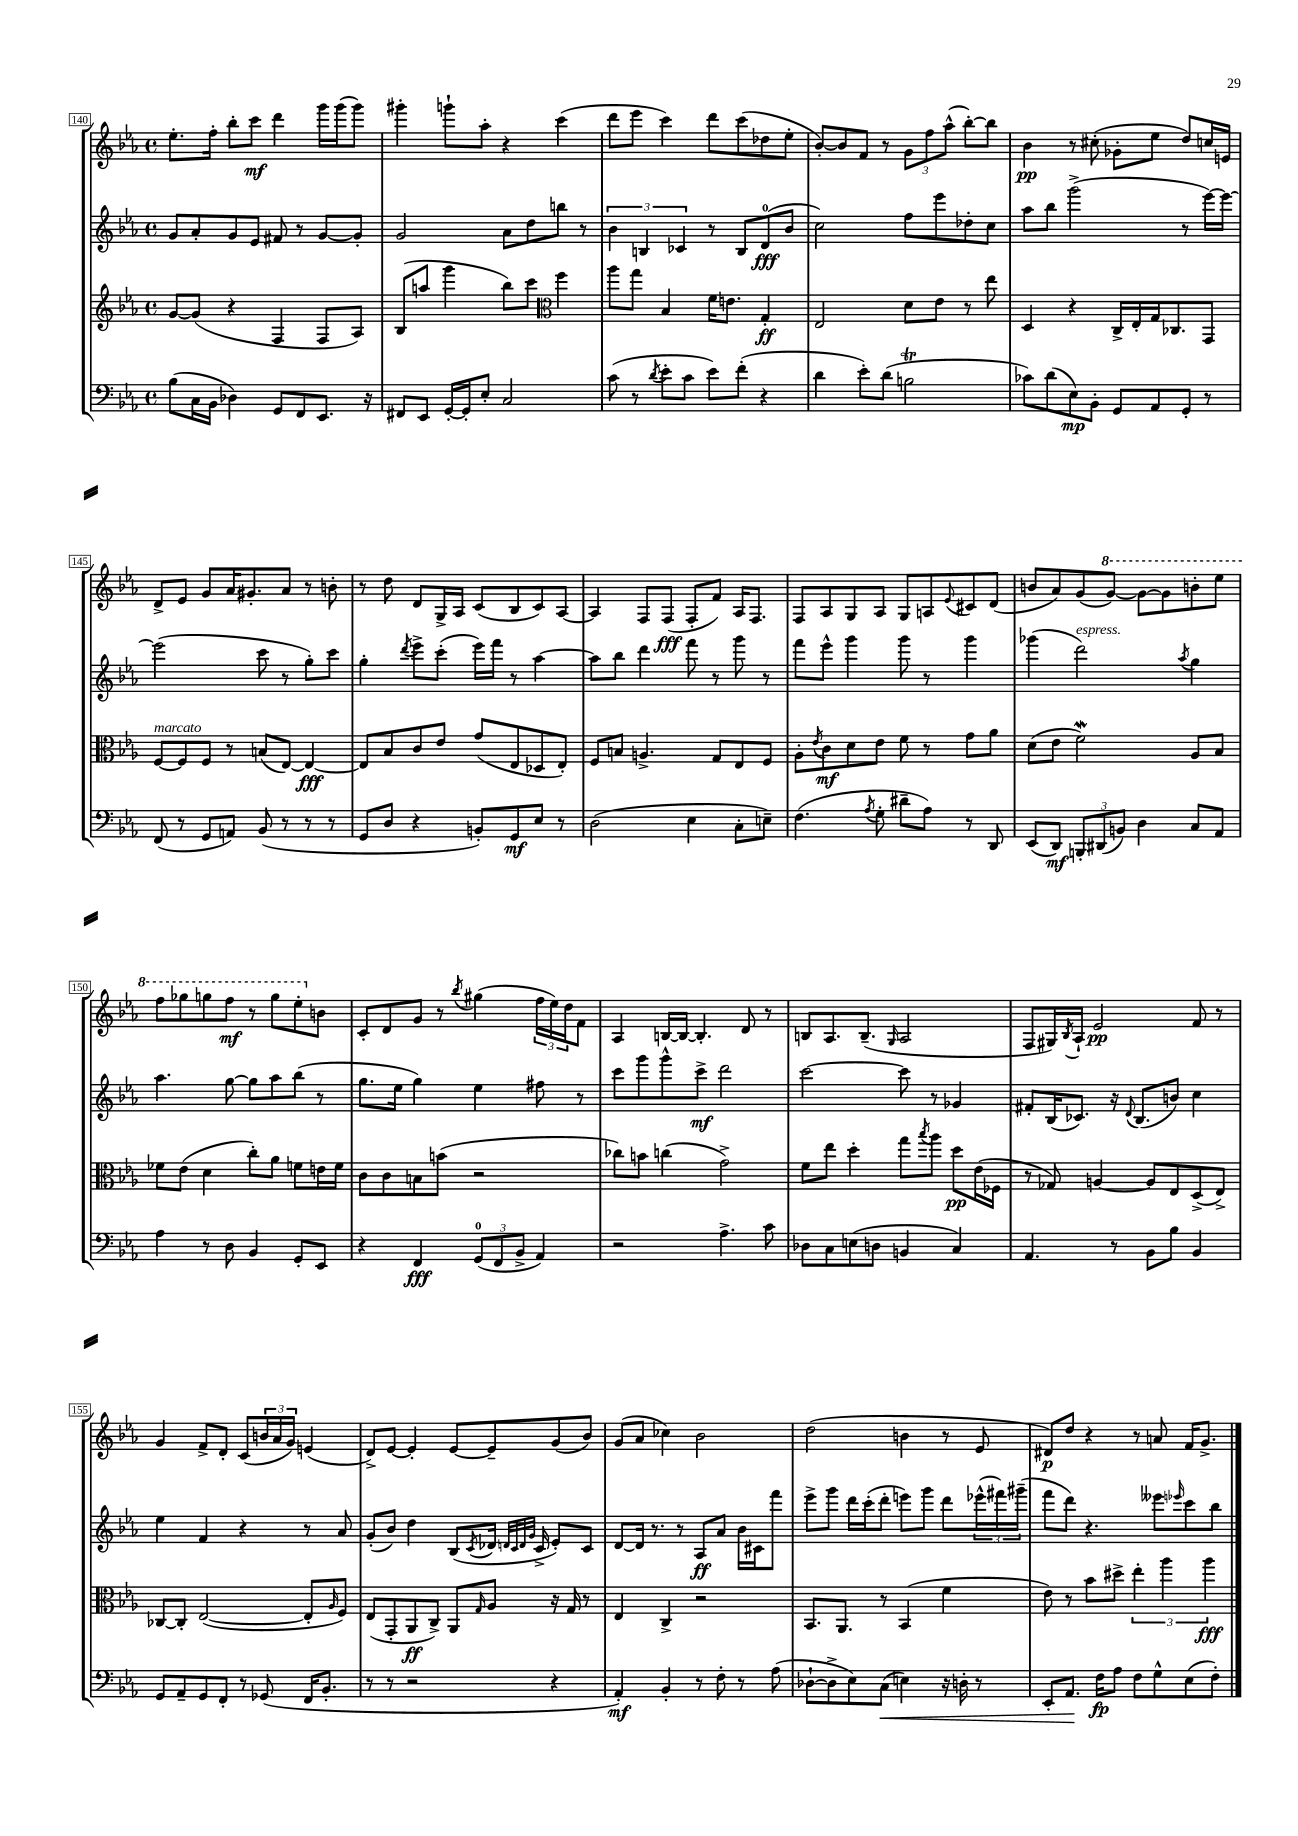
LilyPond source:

<<
\new StaffGroup <<
\new Staff = "s0" {
    \clef treble \key ees \major \defaultTimeSignature \time 4/4
    ees''8.-. f''16-. bes''8-. c'''8\mf d'''4 g'''16 g'''16( g'''8) |
    gis'''4-. g'''8-! aes''8-. r4 c'''4( |
    d'''8 ees'''8 c'''4) d'''8 c'''8( des''8 ees''8-. |
    bes'8~-.) bes'8 f'8 r8 \tuplet 3/2 { g'8 f''8 aes''8-^( } bes''8~-.) bes''8 |
    bes'4\pp r8 cis''8-.( ges'8-. ees''8 d''8) c''16 e'16 |
    d'8-> ees'8 g'8 aes'16 gis'8.-. aes'8 r8 b'8-. |
    r8 d''8 d'8 g16-> aes16 c'8( bes8 c'8) aes8~ |
    aes4 f8 f8\fff( f8-. f'8) aes16 f8. |
    f8 aes8 g8 aes8 g8 a8 \appoggiatura { ees'8 } cis'8 d'8( |
    b'8 aes'8) g'8( \ottava #1 g''8~) g''8~ g''8 b''8-. ees'''8 |
    f'''8 ges'''8 g'''8 f'''8\mf r8 g'''8 ees'''8-. \ottava #0 b'8 |
    c'8-. d'8 g'8 r8 \acciaccatura { bes''8 } gis''4( \tuplet 3/2 { f''16 ees''16) d''16 } f'8 |
    aes4 b16~ b16~ b4.-. d'8 r8 |
    b8 aes8. b8.--( \grace { g16 } aes2 |
    f8 gis16) \acciaccatura { bes8 } aes16-! ees'2\pp f'8 r8 |
    g'4 f'8-> d'8-. c'8( \tuplet 3/2 { b'16 aes'16 g'16) } e'4( |
    d'8->) ees'8~ ees'4-. ees'8~ ees'8-- g'8( bes'8) |
    g'8( aes'8 ces''4) bes'2 |
    d''2( b'4 r8 ees'8 |
    dis'8\p) d''8 r4 r8 a'8 f'16 g'8.-> \bar "|." |
}
\new Staff = "s1" {
    \clef treble \key ees \major \defaultTimeSignature \time 4/4
    g'8 aes'8-. g'8 ees'8 fis'8 r8 g'8~ g'8-. |
    g'2 aes'8 d''8 b''8 r8 |
    \tuplet 3/2 { bes'4 b4 ces'4 } r8 b8 d'8-0\fff( bes'8 |
    c''2) f''8 ees'''8 des''8-. c''8 |
    aes''8 bes''8 g'''2->( r8 ees'''16~) ees'''16~ |
    ees'''2( c'''8 r8 g''8-.) c'''8 |
    g''4-. \acciaccatura { d'''8 } ees'''8-> c'''8-.( ees'''16) f'''16 r8 aes''4~ |
    aes''8 bes''8 d'''4 f'''8 r8 g'''8 r8 |
    f'''8 ees'''8-^ g'''4 g'''8 r8 g'''4 |
    ges'''4( d'''2^\markup { \italic "espress." }) \acciaccatura { aes''8 } g''4 |
    aes''4. g''8~ g''8 aes''8 bes''8( r8 |
    g''8. ees''16 g''4) ees''4 fis''8 r8 |
    c'''8 g'''8 g'''8-^ c'''8->\mf d'''2 |
    c'''2~ c'''8 r8 ges'4 |
    fis'8-. bes16( ces'8.) r16 \appoggiatura { d'8 } bes8.( b'8) c''4 |
    ees''4 f'4 r4 r8 aes'8 |
    g'8-.( bes'8) d''4 bes8( \acciaccatura { c'8 } des'16 \grace { d'32 c'32 d'32 g'32 } c'16-> ees'8-.) c'8 |
    d'8~ d'16 r8. r8 aes8\ff aes'8 bes'16 cis'16 f'''8 |
    ees'''8-> g'''8 d'''16 c'''16-.( d'''8-. e'''8) g'''8 d'''8 \tuplet 3/2 { ees'''16-^( fis'''16) gis'''16--( } |
    f'''8 d'''8) r4. eeses'''8 \grace { ees'''16 } c'''8 bes''8 \bar "|." |
}
\new Staff = "s2" {
    \clef treble \key ees \major \defaultTimeSignature \time 4/4
    g'8~ g'8( r4 f4 f8 aes8) |
    bes8( a''8 g'''4 bes''8) c'''8 \clef alto f''4 |
    aes''8 g''8 bes4 f'16 e'8. g4-.\ff |
    ees2 d'8 ees'8 r8 ees''8 |
    d4 r4 c16-> ees16-. g16 ces8. g,8 |
    f8~^\markup { \italic "marcato" } f8 f8 r8 b8( ees8~) ees4~\fff |
    ees8 bes8 c'8 ees'8 g'8( ees8 des8 ees8-.) |
    f8 b8 a4.-> g8 ees8 f8 |
    aes8-. \acciaccatura { ees'8 } c'8\mf d'8 ees'8 f'8 r8 g'8 aes'8 |
    d'8( ees'8 f'2\mordent) aes8 bes8 |
    fes'8 ees'8( d'4 c''8-.) aes'8 f'8 e'16 f'16 |
    c'8 c'8 b8 b'8( r2 |
    ces''8) b'8 c''4( g'2->) |
    f'8 ees''8 d''4-. g''8 \acciaccatura { bes''8 } aes''8 d''8\pp ees'16( fes16 |
    r8 ges8) a4~ a8 ees8 d8->( ees8->) |
    ces8~ ces8-. ees2~( ees8-. \grace { aes16 } f8) |
    ees8( g,8-. aes,8\ff c8->) aes,8 \grace { g16 } aes8 r16 g16 r8 |
    ees4 c4-> r2 |
    bes,8. aes,8. r8 bes,4( f'4 |
    ees'8) r8 bes'8 dis''8-> \tuplet 3/2 { ees''4-. aes''4 aes''4\fff } \bar "|." |
}
\new Staff = "s3" {
    \clef bass \key ees \major \defaultTimeSignature \time 4/4
    bes8( c16 bes,16 des4) g,8 f,8 ees,8. r16 |
    fis,8 ees,8 g,16~-. g,16-. ees8-. c2 |
    c'8( r8 \acciaccatura { d'8 } ees'8-. c'8 ees'8) f'8-.( r4 |
    d'4 ees'8-.) d'8( b2\trill |
    ces'8) d'8( ees8\mp) bes,8-. g,8 aes,8 g,8-. r8 |
    f,8( r8 g,8 a,8) bes,8( r8 r8 r8 |
    g,8 d8 r4 b,8-.) g,8\mf ees8 r8 |
    d2( ees4 c8-. e8--) |
    f4.( \acciaccatura { aes8 } g8-. dis'8-- aes8) r8 d,8 |
    ees,8( d,8\mf) \tuplet 3/2 { b,,8-. dis,8( b,8) } d4 c8 aes,8 |
    aes4 r8 d8 bes,4 g,8-. ees,8 |
    r4 f,4\fff \tuplet 3/2 { g,8-0( f,8 bes,8-> } aes,4) |
    r2 aes4.-> c'8 |
    des8 c8 e8( d8 b,4 c4) |
    aes,4. r8 bes,8 bes8 bes,4 |
    g,8 aes,8-- g,8 f,8-. r8 ges,8( f,16 bes,8.-. |
    r8 r8 r2 r4 |
    aes,4-.\mf) bes,4-. r8 f8-. r8 aes8( |
    des8~-! des8-> ees8) c8\<( e4) r16 d16-. r8 |
    ees,8-. aes,8.\! f16\fp aes8 f8 g8-^ ees8( f8-.) \bar "|." |
}
>>
>>
\layout { \context { \Score currentBarNumber = #140 \override BarNumber.stencil = #(make-stencil-boxer 0.1 0.3 ly:text-interface::print) } }
